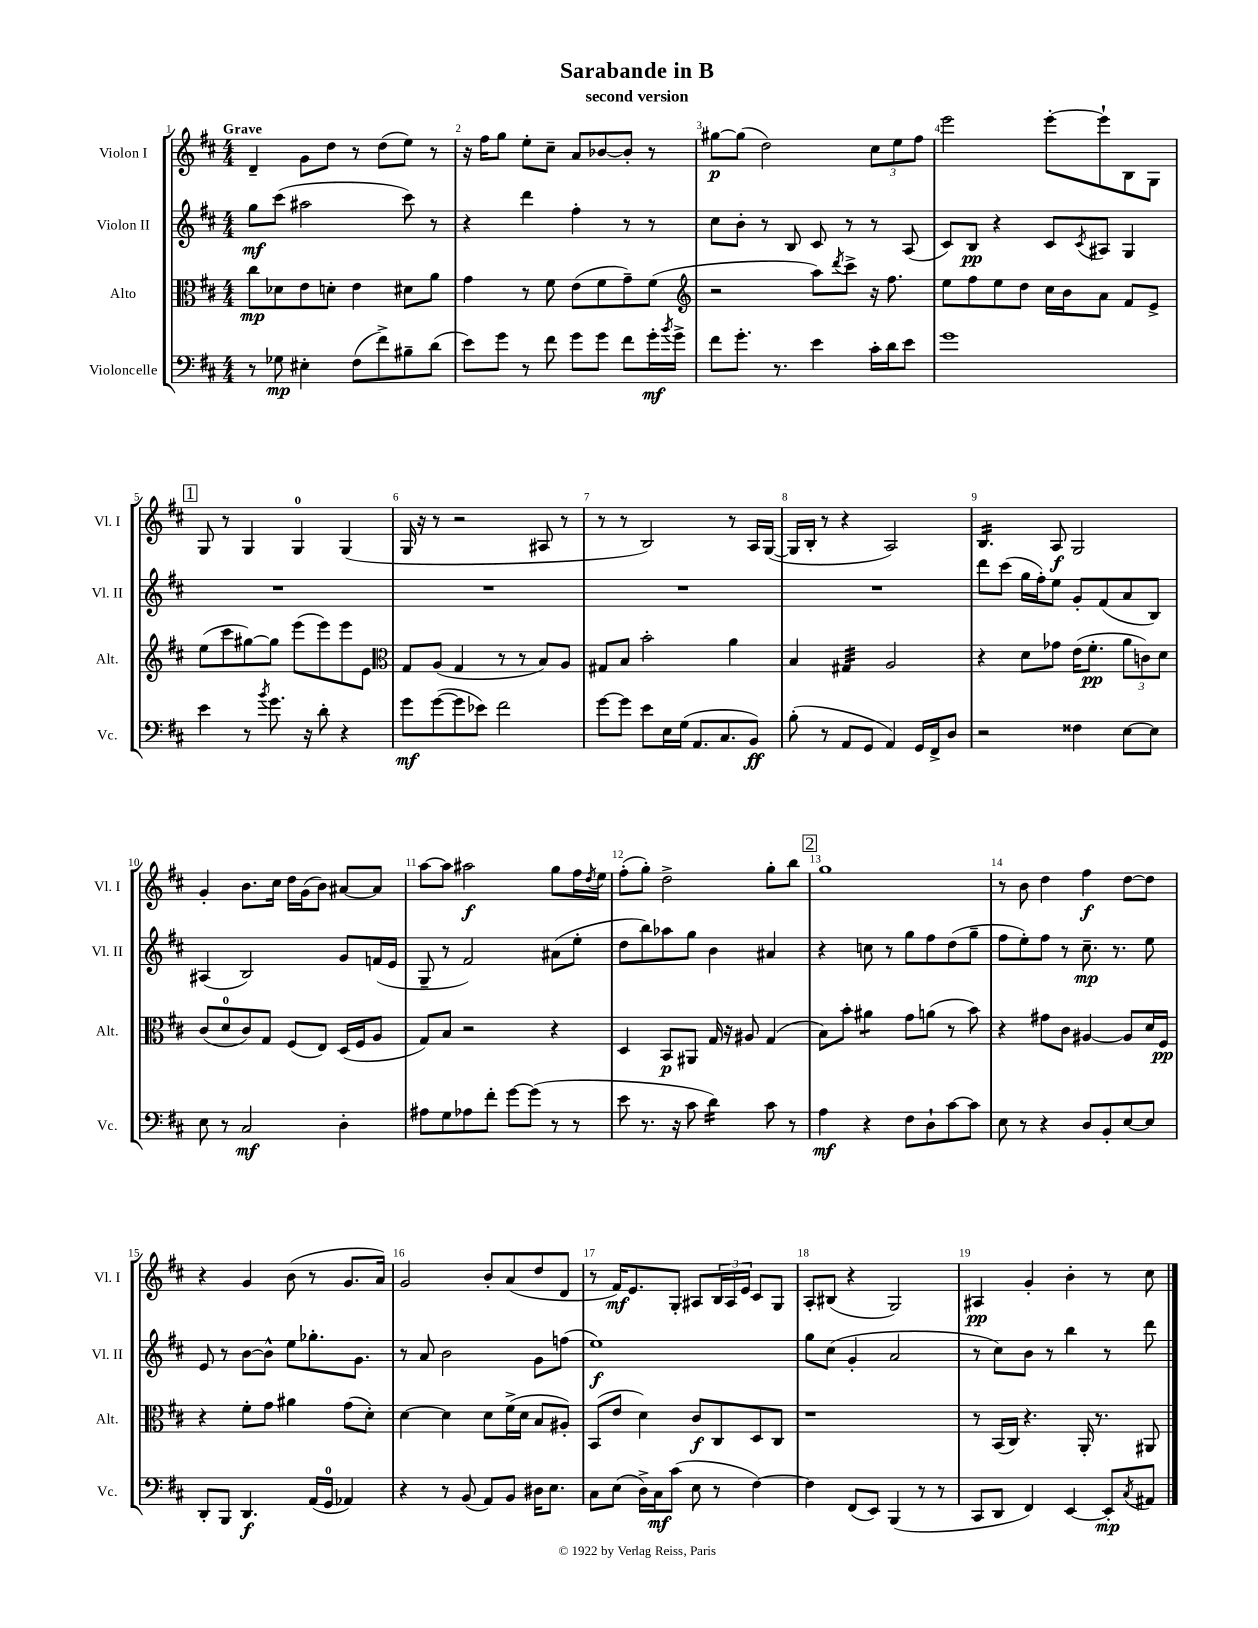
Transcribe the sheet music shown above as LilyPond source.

\header { title = "Sarabande in B" subtitle = "second version" }
<<
\new StaffGroup <<
\new Staff = "s0" \with { instrumentName = "Violon I" shortInstrumentName = "Vl. I" } {
    \clef treble \key d \major \numericTimeSignature \time 4/4 \tempo "Grave"
    d'4-- g'8 d''8 r8 d''8( e''8) r8 |
    r16 fis''16 g''8 e''8-. cis''8-- a'8 bes'8~ bes'8-. r8 |
    gis''8~\p gis''8( d''2) \tuplet 3/2 { cis''8 e''8 fis''8 } |
    e'''2 e'''8~-. e'''8-! b8 g8 |
    \mark \markup { \box "1" } g8 r8 g4 g4-0 g4( |
    g16 r16 r8 r2 ais8 r8 |
    r8 r8 b2) r8 a16 g16~( |
    g16 b16-. r8 r4 a2) |
    b4.:16 a8\f g2 |
    g'4-. b'8. cis''16 d''16 g'16( b'8) ais'8~ ais'8 |
    a''8~ a''8 ais''2\f g''8 fis''16 \acciaccatura { d''8 } e''16 |
    fis''8-.( g''8-.) d''2-> g''8-. b''8 |
    \mark \markup { \box "2" } g''1 |
    r8 b'8 d''4 fis''4\f d''8~ d''8 |
    r4 g'4 b'8( r8 g'8. a'16) |
    g'2 b'8-. a'8( d''8 d'8 |
    r8 fis'16\mf) e'8. g8-. ais8 \tuplet 3/2 { b16 ais16 e'16 } cis'8 g8 |
    a8-. bis8( r4 g2) |
    ais4\pp g'4-. b'4-. r8 cis''8 \bar "|." |
}
\new Staff = "s1" \with { instrumentName = "Violon II" shortInstrumentName = "Vl. II" } {
    \clef treble \key d \major \numericTimeSignature \time 4/4
    g''8\mf cis'''8( ais''2 cis'''8) r8 |
    r4 d'''4 fis''4-. r8 r8 |
    cis''8 b'8-. r8 b8 cis'8 r8 r8 a8( |
    cis'8) b8\pp r4 cis'8 \acciaccatura { cis'8 } ais8 g4 |
    \mark \markup { \box "1" } R1 |
    R1 |
    R1 |
    R1 |
    d'''8 cis'''8( g''16 fis''16-.) e''8 g'8-. fis'8( a'8 b8) |
    ais4( b2) g'8 f'16( e'16 |
    g8-- r8 fis'2) ais'8( e''8-. |
    d''8 b''8) aes''8 g''8 b'4 ais'4 |
    \mark \markup { \box "2" } r4 c''8 r8 g''8 fis''8 d''8( g''8-- |
    fis''8 e''8-.) fis''8 r8 cis''8.--\mp r8. e''8 |
    e'8 r8 b'8~ b'8-^ e''8 ges''8.-. g'8. |
    r8 a'8 b'2 g'8 f''8( |
    e''1\f) |
    g''8 cis''8( g'4-. a'2 |
    r8 cis''8) b'8 r8 b''4 r8 d'''8 \bar "|." |
}
\new Staff = "s2" \with { instrumentName = "Alto" shortInstrumentName = "Alt." } {
    \clef alto \key d \major \numericTimeSignature \time 4/4
    cis''8\mp des'8 e'8 d'8-. e'4 dis'8 a'8 |
    g'4 r8 fis'8 e'8( fis'8 g'8--) fis'8( |
    \clef treble r2 a''8) \acciaccatura { d'''8 } cis'''8-> r16 fis''8. |
    e''8 fis''8 e''8 d''8 cis''16 b'16 a'8 fis'8 e'8-> |
    \mark \markup { \box "1" } e''8( cis'''8 gis''8~) gis''8 e'''8( e'''8) e'''8 e'8 |
    \clef alto g8 a8( g4 r8 r8 b8) a8 |
    gis8 b8 b'2-. a'4 |
    b4 gis4:32 a2 |
    r4 d'8 ges'8 e'16( fis'8.-.\pp \tuplet 3/2 { a'8 c'8) d'8 } |
    cis'8( d'8-0 cis'8) g8 fis8( e8) d16( fis16 a8 |
    g8) b8 r2 r4 |
    d4 b,8\p ais,8 g16 r16 ais8 g4( |
    \mark \markup { \box "2" } b8) b'8-. ais'4:8 g'8 a'8( r8 b'8) |
    r4 gis'8 cis'8 ais4~ ais8 d'16 fis16\pp |
    r4 fis'8-. g'8 ais'4 g'8( d'8-.) |
    d'4~ d'4 d'8 fis'16->( d'16 b8 ais8-.) |
    b,8( e'8 d'4) cis'8\f cis8 d8 cis8 |
    r1 |
    r8 b,16( cis16) r4. a,16-. r8. ais,8 \bar "|." |
}
\new Staff = "s3" \with { instrumentName = "Violoncelle" shortInstrumentName = "Vc." } {
    \clef bass \key d \major \numericTimeSignature \time 4/4
    r8 ges8\mp eis4-. fis8( fis'8->) bis8-- d'8( |
    e'8) g'8 r8 fis'8 g'8 g'8 fis'8 g'16-.\mf \acciaccatura { b'8 } g'16-> |
    fis'8 g'8.-. r8. e'4 cis'16-. d'16 e'8 |
    g'1 |
    \mark \markup { \box "1" } e'4 r8 \acciaccatura { b'8 } g'8. r16 d'8-. r4 |
    g'8\mf g'8~( g'8 ees'8) fis'2 |
    g'8~ g'8 e'8 e16 g16( a,8. cis8. b,8\ff) |
    b8-.( r8 a,8 g,8 a,4) g,16 fis,16-> d8 |
    r2 fisis4 e8~ e8 |
    e8 r8 cis2\mf d4-. |
    ais8 g8 aes8 fis'8-. g'8~ g'8( r8 r8 |
    e'8 r8. r16 cis'8 d'4:16) cis'8 r8 |
    \mark \markup { \box "2" } a4\mf r4 fis8 d8-! cis'8~ cis'8 |
    e8 r8 r4 d8 b,8-. e8~ e8 |
    d,8-. b,,8 d,4.\f a,16( g,16-0 aes,4) |
    r4 r8 b,8( a,8) b,8 dis16 e8. |
    cis8 e8( d16->) cis16\mf cis'8( e8 r8 fis4~) |
    fis4 fis,8( e,8) b,,4( r8 r8 |
    cis,8 d,8 fis,4) e,4~ e,8-.\mp \acciaccatura { cis8 } ais,8 \bar "|." |
}
>>
>>
\layout { \context { \Score \override BarNumber.break-visibility = ##(#f #t #t) barNumberVisibility = #all-bar-numbers-visible } }
